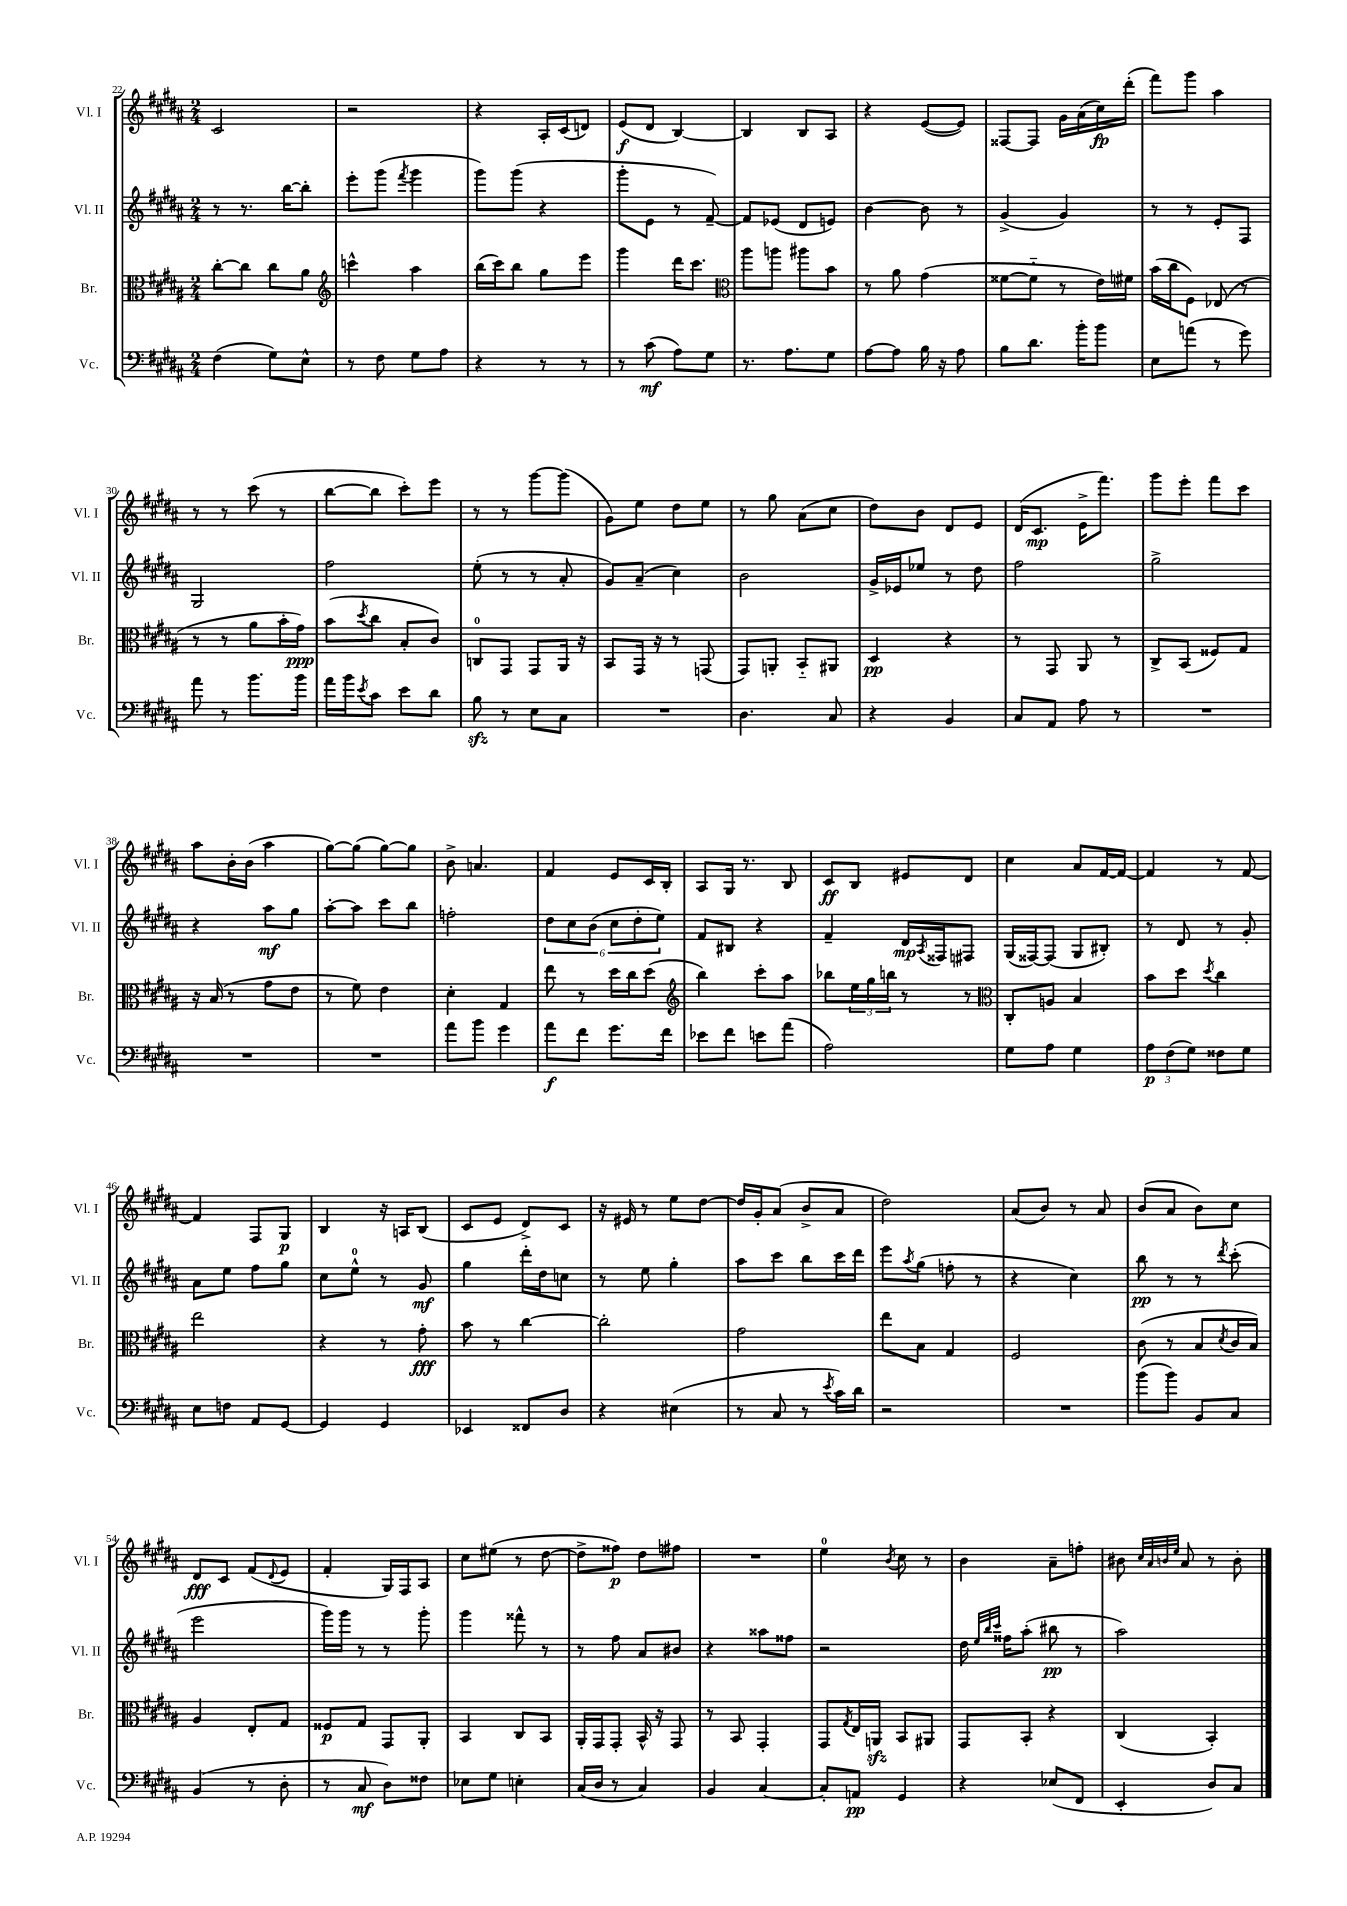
<<
\new StaffGroup <<
\new Staff = "s0" \with { instrumentName = "Vl. I" shortInstrumentName = "Vl. I" } {
    \clef treble \key b \major \numericTimeSignature \time 2/4
    cis'2 |
    r2 |
    r4 ais16-. cis'16( d'8) |
    e'8\f( dis'8 b4~) |
    b4 b8 ais8 |
    r4 e'8~( e'8) |
    fisis8~ fisis8 gis'16 ais'16( cis''16\fp) dis'''16-.( |
    fis'''8) gis'''8 ais''4 |
    r8 r8 cis'''8( r8 |
    b''8~ b''8 cis'''8-.) e'''8 |
    r8 r8 gis'''8~ gis'''8( |
    gis'8) e''8 dis''8 e''8 |
    r8 gis''8 ais'8( cis''8 |
    dis''8) b'8 dis'8 e'8 |
    dis'16( cis'8.\mp e'16-> fis'''8.) |
    gis'''8 e'''8-. fis'''8 cis'''8 |
    ais''8 b'16-. b'16( ais''4 |
    gis''8~) gis''8( gis''8~) gis''8 |
    b'8-> a'4. |
    fis'4 e'8 cis'16 b16-. |
    ais8 gis16 r8. b8 |
    cis'8\ff b8 eis'8 dis'8 |
    cis''4 ais'8 fis'16~ fis'16~ |
    fis'4 r8 fis'8~ |
    fis'4 fis8 gis8\p |
    b4 r16 a16 b8( |
    cis'8 e'8 dis'8->) cis'8 |
    r16 eis'16 r8 e''8 dis''8~ |
    dis''16 gis'16-. ais'8( b'8-> ais'8 |
    dis''2) |
    ais'8( b'8) r8 ais'8 |
    b'8( ais'8 b'8) cis''8 |
    dis'8\fff cis'8 fis'8( \appoggiatura { dis'8 } e'8 |
    fis'4-. gis16) fis16 ais8 |
    cis''8 eis''8( r8 dis''8~ |
    dis''8-> fisis''8\p) dis''8 fis''8 |
    R2 |
    e''4-0 \acciaccatura { b'8 } cis''8 r8 |
    b'4 ais'8-- f''8-. |
    bis'8 \grace { cis''32 ais'32 b'32 e''32 } ais'8 r8 b'8-. \bar "|." |
}
\new Staff = "s1" \with { instrumentName = "Vl. II" shortInstrumentName = "Vl. II" } {
    \clef treble \key b \major \numericTimeSignature \time 2/4
    r8 r8. b''16~ b''8-. |
    e'''8-. gis'''8( \acciaccatura { fis'''8 } gis'''4 |
    gis'''8) gis'''8( r4 |
    gis'''8-. e'8 r8 fis'8~--) |
    fis'8 ees'8( dis'8 e'8) |
    b'4~ b'8 r8 |
    gis'4->( gis'4) |
    r8 r8 e'8-. fis8 |
    gis2 |
    fis''2 |
    e''8-.( r8 r8 ais'8-. |
    gis'8) ais'8--( cis''4) |
    b'2 |
    gis'16-> ees'16 ees''8 r8 dis''8 |
    fis''2 |
    gis''2-> |
    r4 ais''8\mf gis''8 |
    ais''8~-. ais''8 cis'''8 b''8 |
    f''2-. |
    \tuplet 6/4 { dis''8 cis''8 b'8( cis''8 dis''8-. e''8) } |
    fis'8 bis8 r4 |
    fis'4-- dis'16\mp \acciaccatura { ais8 } fisis16 fis8 |
    gis16( fisis16~) fisis8( gis8 bis8-.) |
    r8 dis'8 r8 gis'8-. |
    ais'8 e''8 fis''8 gis''8 |
    cis''8 e''8-0-^ r8 gis'8\mf |
    gis''4 dis'''16-. dis''16 c''8 |
    r8 e''8 gis''4-. |
    ais''8 cis'''8 b''8 cis'''16 dis'''16 |
    e'''8 \acciaccatura { ais''8 } gis''8( f''8-. r8 |
    r4 cis''4) |
    b''8\pp r8 r8 \acciaccatura { dis'''8 } cis'''8-.( |
    e'''2 |
    gis'''16) gis'''16 r8 r8 gis'''8-. |
    gis'''4 fisis'''8-^ r8 |
    r8 fis''8 ais'8 bis'8 |
    r4 aisis''8 fisis''8 |
    r2 |
    dis''16 \grace { e''32 b''32 cis'''32 } fisis''16 ais''8-.( bis''8\pp r8 |
    ais''2) \bar "|." |
}
\new Staff = "s2" \with { instrumentName = "Br." shortInstrumentName = "Br." } {
    \clef alto \key b \major \numericTimeSignature \time 2/4
    cis''8~-. cis''8 cis''8 ais'8 |
    \clef treble c'''4-^ ais''4 |
    b''16( cis'''16) b''8 gis''8 e'''8 |
    gis'''4 dis'''16 cis'''8. |
    \clef alto ais''8 a''8 ais''8 b'8 |
    r8 ais'8 gis'4( |
    fisis'8~ fisis'8-_ r8 e'16) fis'16 |
    b'16( cis''16 fis8) ees8( r8 |
    r8 r8 ais'8 b'16-. gis'16\ppp) |
    b'8( \acciaccatura { dis''8 } cis''8 b8-. cis'8) |
    c8-0 gis,8 gis,8 ais,16 r16 |
    b,8 gis,16 r16 r8 g,8( |
    gis,8) a,8-. b,8-_ ais,8 |
    dis4\pp r4 |
    r8 gis,8 ais,8 r8 |
    cis8-> b,8( fisis8) gis8 |
    r16 b16( r8 gis'8 e'8 |
    r8 fis'8) e'4 |
    dis'4-. gis4 |
    e''8 r8 dis''16 cis''16 dis''8( |
    \clef treble b''4) cis'''8-. ais''8 |
    bes''8 \tuplet 3/2 { e''16 gis''16 b''16 } r8 r8 |
    \clef alto cis8-. a8 b4 |
    b'8 dis''8 \acciaccatura { dis''8 } cis''4 |
    e''2 |
    r4 r8 gis'8-.\fff |
    b'8 r8 cis''4~ |
    cis''2-. |
    gis'2 |
    e''8 b8 gis4 |
    fis2 |
    cis'8( r8 b8 \acciaccatura { dis'8 } cis'16 b16) |
    ais4 e8-. gis8 |
    fisis8\p gis8 gis,8 ais,8-. |
    b,4 cis8 b,8 |
    ais,16-. gis,16 gis,8-. b,16-^ r16 gis,8 |
    r8 b,8 gis,4-. |
    gis,8 \acciaccatura { gis8 } e16 a,16\sfz b,8 ais,8 |
    gis,8 b,8-. r4 |
    cis4( b,4-.) \bar "|." |
}
\new Staff = "s3" \with { instrumentName = "Vc." shortInstrumentName = "Vc." } {
    \clef bass \key b \major \numericTimeSignature \time 2/4
    fis4( gis8) e8-^ |
    r8 fis8 gis8 ais8 |
    r4 r8 r8 |
    r8 cis'8\mf( ais8) gis8 |
    r8. ais8. gis8 |
    ais8~ ais8 b16 r16 ais8 |
    b8 dis'8. b'16-. b'8 |
    e8 a'8( r8 gis'8) |
    ais'8 r8 b'8. b'16 |
    ais'16 b'16 \acciaccatura { e'8 } cis'8 e'8 dis'8 |
    b8\sfz r8 e8 cis8 |
    R2 |
    dis4. cis8 |
    r4 b,4 |
    cis8 ais,8 ais8 r8 |
    R2 |
    R2 |
    R2 |
    ais'8 b'8 gis'4 |
    ais'8\f fis'8 gis'8. fis'16 |
    ees'8 fis'8 e'8 ais'8( |
    ais2) |
    gis8 ais8 gis4 |
    \tuplet 3/2 { ais8\p fis8( gis8) } fisis8 gis8 |
    e8 f8 ais,8 gis,8~ |
    gis,4 gis,4 |
    ees,4 fisis,8 dis8 |
    r4 eis4( |
    r8 cis8 r8 \acciaccatura { e'8 } cis'16) dis'16 |
    r2 |
    R2 |
    b'8( b'8) b,8 cis8 |
    b,4( r8 dis8-. |
    r8 cis8\mf dis8) fisis8 |
    ees8 gis8 e4-. |
    cis16( dis16 r8 cis4) |
    b,4 cis4~ |
    cis8-. a,8\pp gis,4 |
    r4 ees8( fis,8 |
    e,4-. dis8) cis8 \bar "|." |
}
>>
>>
\layout { \context { \Score currentBarNumber = #22 } }
